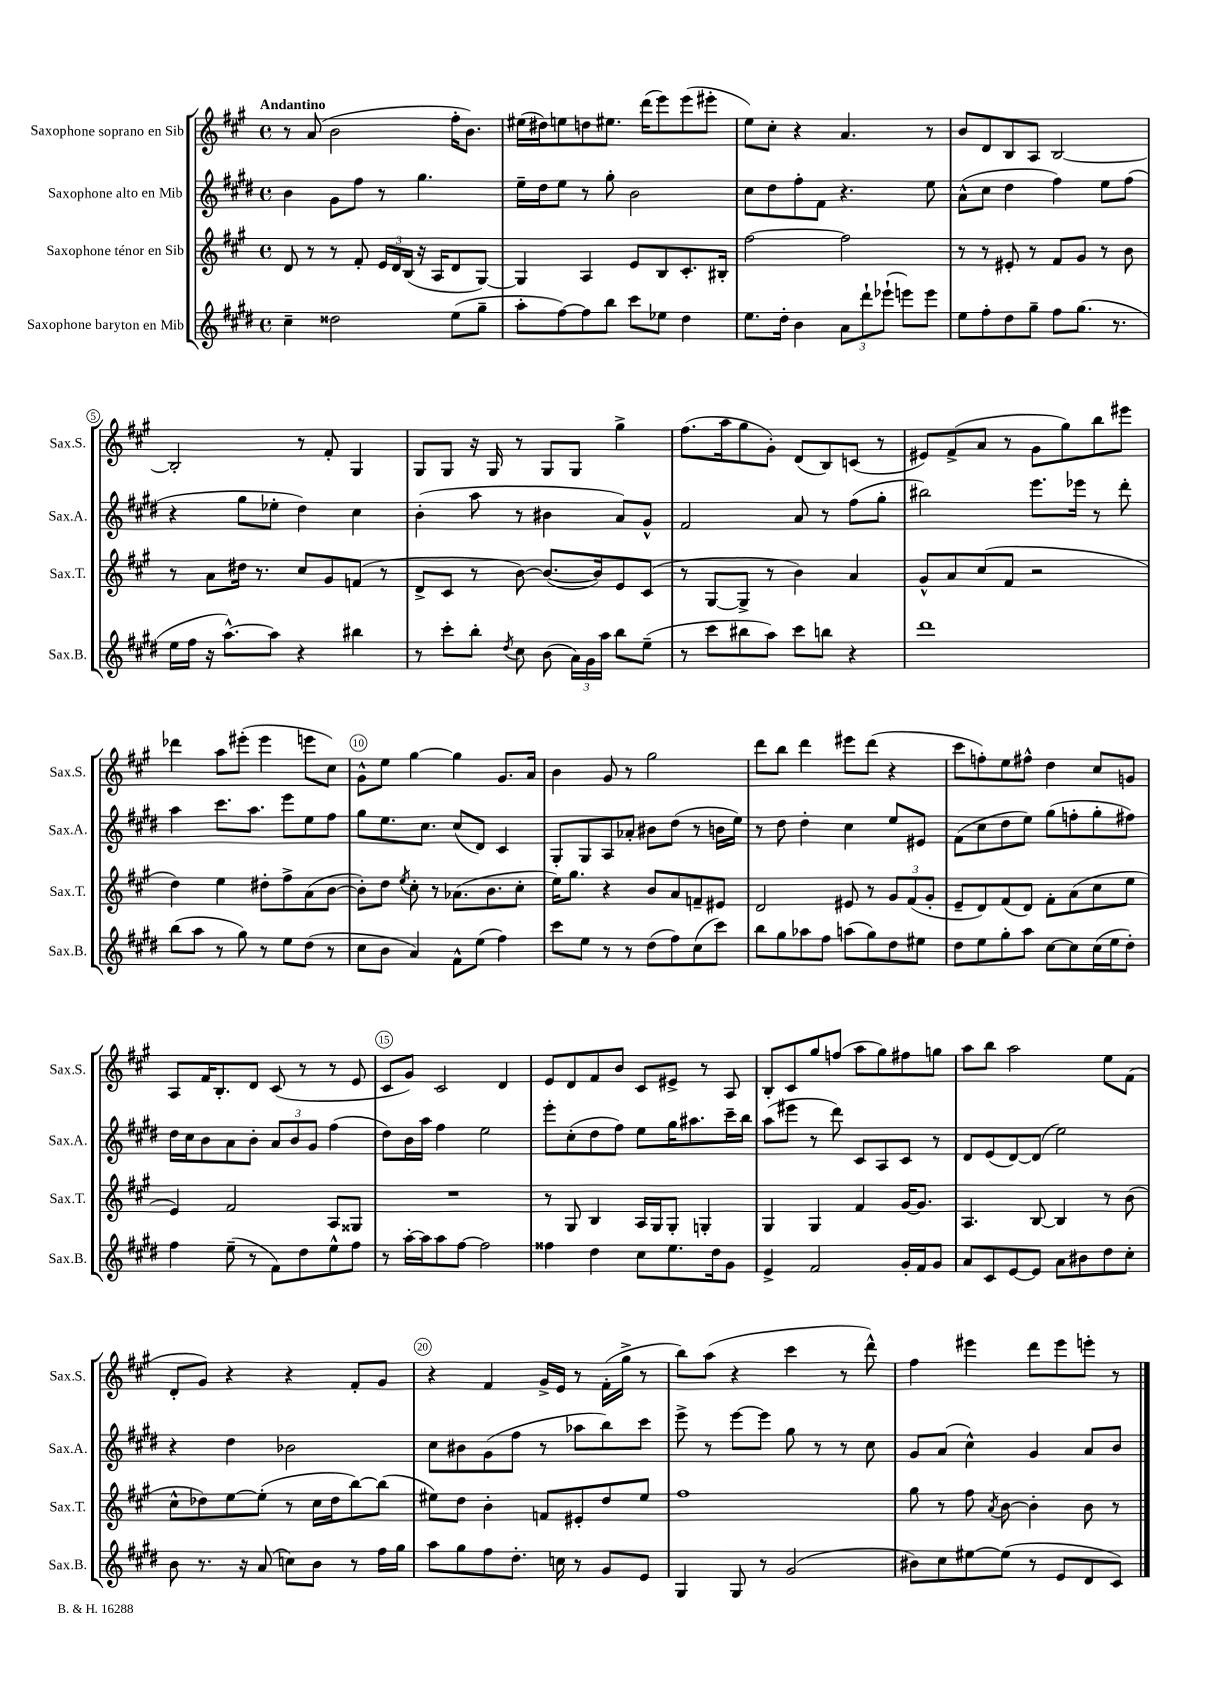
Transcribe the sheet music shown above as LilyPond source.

<<
\new StaffGroup <<
\new Staff = "s0" \with { instrumentName = "Saxophone soprano en Sib" shortInstrumentName = "Sax.S." } {
    \clef treble \key a \major \defaultTimeSignature \time 4/4 \tempo "Andantino"
    \autoBeamOff r8 a'8( b'2 fis''16[-. b'8.]) |
    eis''16[( dis''16) e''8 d''8 eis''8.] d'''16[( e'''8) e'''8( eis'''8]-. |
    e''8[) cis''8]-. r4 a'4. r8 |
    b'8[ d'8 b8 a8] b2~ |
    b2-. r8 fis'8-. gis4 |
    gis8[ gis8] r16 gis16 r8 gis8[ gis8] gis''4-> |
    fis''8.[( a''16 gis''8 gis'8]-.) d'8[( b8) c'8]( r8 |
    eis'8[) fis'8->( a'8] r8 gis'8[ gis''8) b''8 eis'''8] |
    des'''4 a''8[ eis'''8]-.( eis'''4 e'''8[ cis''8]) |
    gis'8[-^ e''8] gis''4~ gis''4 gis'8.[ a'16] |
    b'4 gis'8 r8 gis''2 |
    d'''8[ b''8] d'''4 eis'''8[ d'''8]( r4 |
    cis'''8[ f''8-.) e''8 fis''8]-^ d''4 cis''8[ g'8] |
    a8[ fis'16 b8.-. d'8] cis'8( r8 r8 e'8 |
    cis'8[ gis'8]) cis'2 d'4 |
    e'8[ d'8 fis'8 b'8] cis'8[ eis'8]-> r8 a8 |
    b8[-. cis'8 gis''8 f''8]( a''8[ gis''8) fis''8 g''8] |
    a''8[ b''8] a''2 e''8[ fis'8]( |
    d'8[-. gis'8]) r4 r4 fis'8[-. gis'8] |
    r4 fis'4 gis'16[-> e'16] r8 fis'16[-.( gis''16]-> r8 |
    b''8[) a''8]( r4 cis'''4 r8 d'''8-^) |
    fis''4 eis'''4 d'''8[ eis'''8 e'''8]-. r8 \bar "|." |
}
\new Staff = "s1" \with { instrumentName = "Saxophone alto en Mib" shortInstrumentName = "Sax.A." } {
    \clef treble \key e \major \defaultTimeSignature \time 4/4
    \autoBeamOff b'4 gis'8[ fis''8] r8 gis''4. |
    e''16[-- dis''16 e''8] r8 gis''8-. b'2 |
    cis''8[ dis''8 fis''8-. fis'8] r4. e''8 |
    a'8[-^( cis''8] dis''4 fis''4) e''8[ fis''8]( |
    r4 gis''8[ ees''8]-. dis''4) cis''4 |
    b'4-.( a''8 r8 bis'4 a'8[) gis'8]-^ |
    fis'2 a'8 r8 fis''8[( gis''8]-. |
    bis''2) e'''8.[ ees'''16] r8 dis'''8-. |
    a''4 cis'''8.[ a''8.] e'''8[ e''8 fis''8] |
    gis''8[ e''8. cis''8.] cis''8[( dis'8]) cis'4 |
    gis8[-. gis8 a8 aes'8]-. bis'8[ dis''8]( r8 b'16[ e''16]) |
    r8 dis''8 dis''4-. cis''4 e''8[ eis'8] |
    fis'8[( cis''8 dis''8 e''8]) gis''8[( f''8-. gis''8-. fis''8]) |
    dis''16[ cis''16 b'8 a'8 b'8]-. \tuplet 3/2 { a'8[ b'8 gis'8] } fis''4( |
    dis''8[) b'16 a''16] fis''4 e''2 |
    e'''8[-. cis''8-.( dis''8 fis''8]) e''8[ gis''16 ais''8. cis'''16-- b''16] |
    a''8[( eis'''8] r8 dis'''8) cis'8[ a8 cis'8] r8 |
    dis'8[ e'8( dis'8~) dis'8]( e''2) |
    r4 dis''4 bes'2 |
    cis''8[ bis'8 gis'8( fis''8] r8 aes''8[ b''8) cis'''8] |
    e'''8-> r8 e'''8[~ e'''8] gis''8 r8 r8 cis''8 |
    gis'8[ a'8]( cis''4-^) gis'4 a'8[ b'8] \bar "|." |
}
\new Staff = "s2" \with { instrumentName = "Saxophone ténor en Sib" shortInstrumentName = "Sax.T." } {
    \clef treble \key a \major \defaultTimeSignature \time 4/4
    \autoBeamOff d'8 r8 r8 fis'8-. \tuplet 3/2 { e'16[ d'16 b16]( } r16 a16[ d'8 gis8]~) |
    gis4 a4 e'8[ b8 cis'8.-. bis16]-. |
    fis''2~ fis''2 |
    r8 r8 eis'8-. r8 fis'8[ gis'8] r8 b'8 |
    r8 a'8[ dis''16] r8. cis''8[ gis'8 f'8]( r8 |
    d'8[-> cis'8] r8 b'8~) b'8.[~( b'16) e'8 cis'8]( |
    r8 gis8[~ gis8]-> r8 b'4) a'4 |
    gis'8[-^ a'8 cis''8( fis'8] r2 |
    d''4) e''4 dis''8[-. fis''8-> a'8( b'8]~ |
    b'8[-.) d''8] \acciaccatura { e''8 } cis''8-. r8 aes'8.[( b'8. cis''8]-. |
    e''16[) gis''8.] r4 b'8[ a'8 f'8-- eis'8] |
    d'2 eis'8 r8 \tuplet 3/2 { gis'8[ fis'8( gis'8]-. } |
    e'8[-- d'8) fis'8( d'8]) fis'8[-. a'8( cis''8 e''8] |
    e'4) fis'2 a8[ gisis8] |
    R1 |
    r8 gis8 b4 a16[ gis16 gis8]-. g4-. |
    gis4 gis4 fis'4 gis'16[~ gis'8.] |
    a4. b8~ b4 r8 b'8( |
    cis''8[-^ des''8) e''8~ e''8]-.( r8 cis''16[ des''16 b''8~) b''8]( |
    eis''8[) d''8] b'4-. f'8[ eis'8-. d''8 eis''8] |
    fis''1 |
    gis''8 r8 fis''8 \acciaccatura { a'8 } b'8~ b'4-. b'8 r8 \bar "|." |
}
\new Staff = "s3" \with { instrumentName = "Saxophone baryton en Mib" shortInstrumentName = "Sax.B." } {
    \clef treble \key e \major \defaultTimeSignature \time 4/4
    \autoBeamOff cis''4-- disis''2 e''8[( gis''8]-- |
    a''8[-. fis''8~) fis''8 b''8] cis'''8[ ees''8] dis''4 |
    e''8.[ dis''16]-. b'4 \tuplet 3/2 { a'8[ dis'''8-! ees'''8]-!( } e'''8[) e'''8] |
    e''8[ fis''8-. dis''8 gis''8]-- fis''8[ gis''8.]( r8. |
    e''16[ fis''16] r16 a''8.[~-^) a''8] r4 bis''4 |
    r8 cis'''8[-. b''8]-. \acciaccatura { dis''8 } cis''8 b'8( \tuplet 3/2 { a'16[) gis'16 a''16] } b''8[ e''8]--( |
    r8 cis'''8[ bis''8 a''8]) cis'''8[ b''8] r4 |
    dis'''1 |
    b''8[( a''8] r8 gis''8) r8 e''8[ dis''8]( r8 |
    cis''8[ b'8] a'4) fis'8[-^ e''8]( fis''4) |
    cis'''8[ e''8] r8 r8 dis''8[( fis''8) cis''8( cis'''8]) |
    b''8[ gis''8 aes''8 fis''8] a''8[( gis''8) dis''8 eis''8] |
    dis''8[ e''8 gis''8-. a''8] cis''8[~ cis''8 cis''16( e''16 dis''8]-.) |
    fis''4 e''8--( r8 fis'8[) dis''8 e''8-^ fis''8] |
    r8 a''16[~-. a''16 a''8 fis''8]~ fis''2 |
    fisis''4 dis''4 cis''8[ e''8. dis''16 gis'8] |
    e'4-> fis'2 gis'16[-. fis'16 gis'8] |
    a'8[ cis'8 e'8~ e'8] a'8[ bis'8 dis''8 cis''8]-. |
    b'8 r8. r16 a'8( c''8[) b'8] r8 fis''16[ gis''16] |
    a''8[ gis''8 fis''8 dis''8.]-. c''16 r8 gis'8[ e'8] |
    gis4 gis8 r8 gis'2( |
    bis'8[) cis''8 eis''8~ eis''8]( r8 e'8[ dis'8 cis'8]) \bar "|." |
}
>>
>>
\layout { \context { \Score \override BarNumber.break-visibility = ##(#f #t #t) barNumberVisibility = #(every-nth-bar-number-visible 5) \override BarNumber.stencil = #(make-stencil-circler 0.1 0.3 ly:text-interface::print) } }
